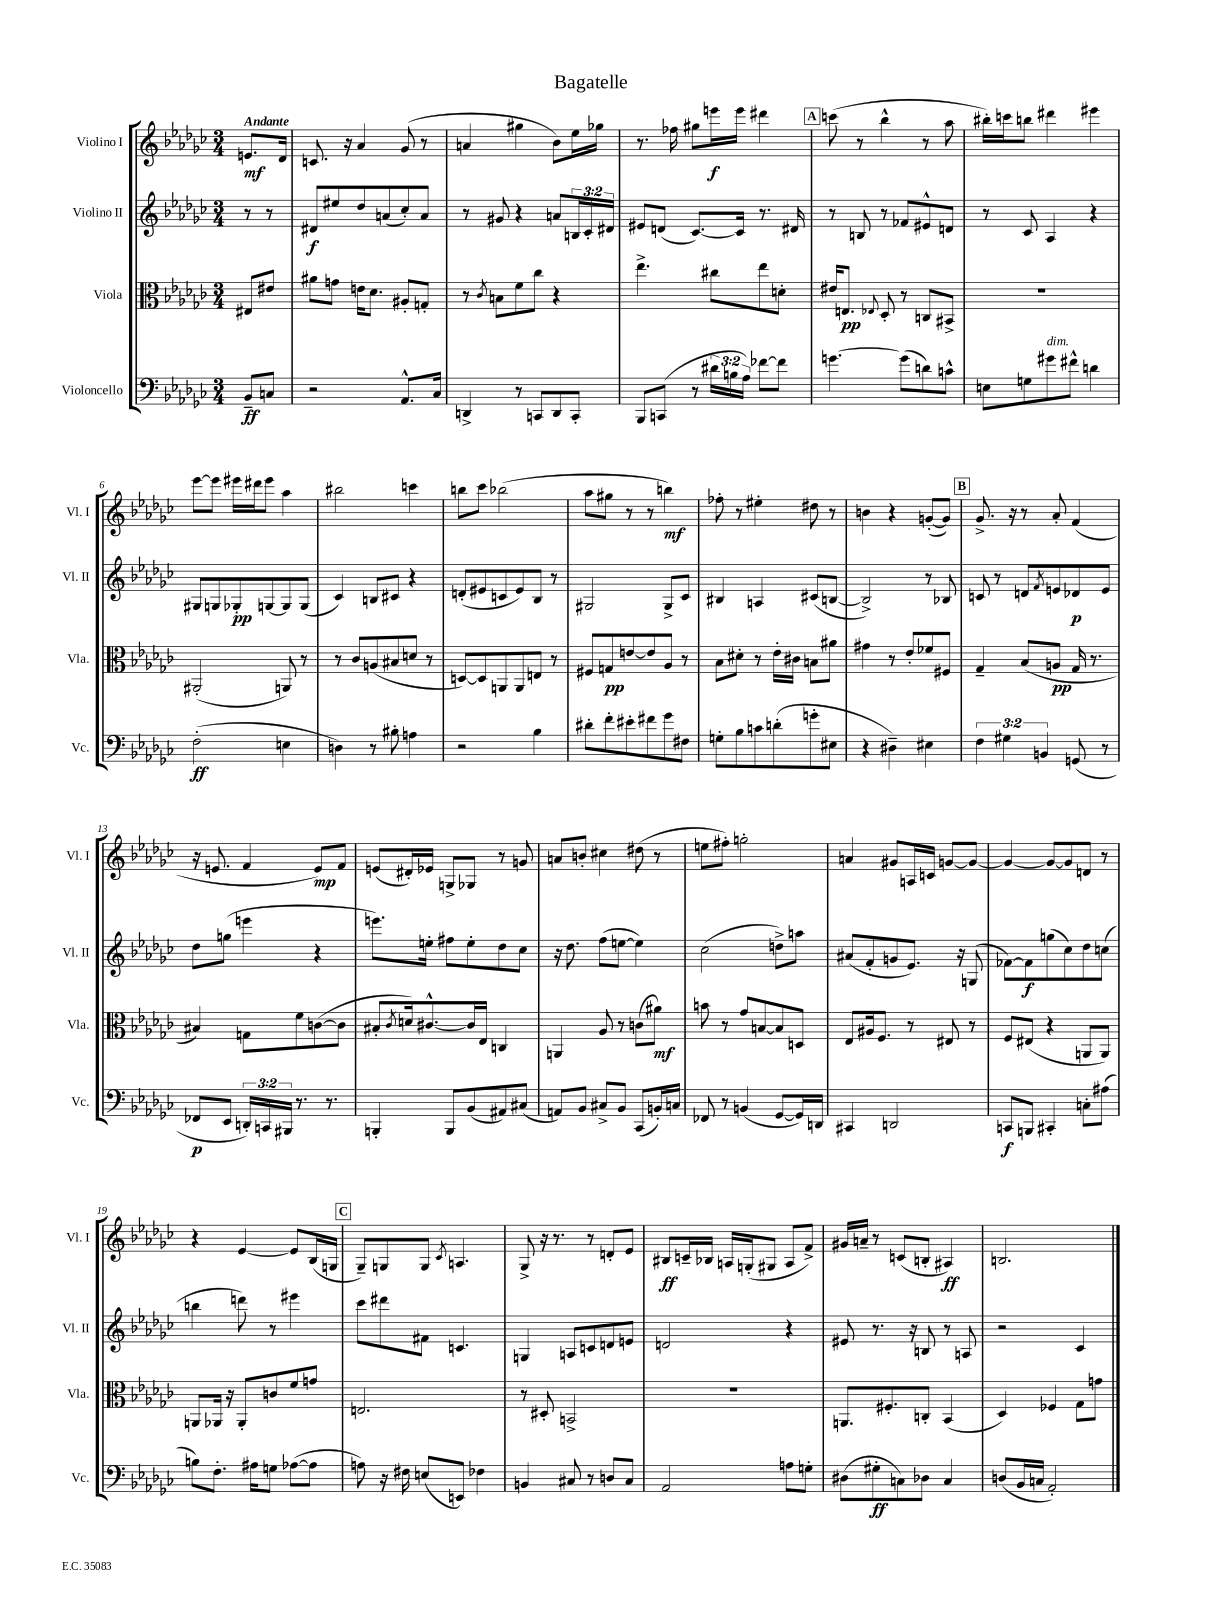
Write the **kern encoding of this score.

**kern	**dynam	**kern	**dynam	**kern	**dynam	**kern	**dynam
*part4	*part4	*part3	*part3	*part2	*part2	*part1	*part1
*staff4	*staff4	*staff3	*staff3	*staff2	*staff2	*staff1	*staff1
*I"Violoncello	*	*I"Viola	*	*I"Violino II	*	*I"Violino I	*
*I'Vc.	*	*I'Vla.	*	*I'Vl. II	*	*I'Vl. I	*
*clefF4	*	*clefC3	*	*clefG2	*	*clefG2	*
*k[b-e-a-d-g-c-]	*	*k[b-e-a-d-g-c-]	*	*k[b-e-a-d-g-c-]	*	*k[b-e-a-d-g-c-]	*
*M3/4	*	*M3/4	*	*M3/4	*	*M3/4	*
=	=	=	=	=	=	=	=
!	!	!	!	!	!	!LO:TX:a:B:t=Andante	!
8BB-~/L	ff	8E#X/L	.	8r	.	8.en/L	mf
8Cn/J	.	8e#X/J	.	8r	.	.	.
.	.	.	.	.	.	16d-/Jk	.
=1	=1	=1	=1	=1	=1	=1	=1
2r	.	8a#X\L	.	8d#X/L	f	8.cn/	.
.	.	8gn\J	.	8ee#X/	.	.	.
.	.	.	.	.	.	16r	.
.	.	16en\KL	.	8dd-/	.	4a-/	.
.	.	8.d-\J	.	.	.	.	.
.	.	.	.	(8an/	.	.	.
8.AA-^^/L	.	8A#X'/L	.	8cc-'/)	.	(8g-/	.
.	.	8Gn'/J	.	8a/J	.	8r	.
16C-/Jk	.	.	.	.	.	.	.
=2	=2	=2	=2	=2	=2	=2	=2
4DDn^/	.	8r	.	8r	.	4an/	.
.	.	8qc-/	.	.	.	.	.
.	.	8Bn\L	.	8g#X/	.	.	.
8r	.	8f\	.	4r	.	4gg#X\	.
8CCn/L	.	8cc-\J	.	.	.	.	.
8DD/	.	4r	.	8an/L	.	8b-\L)	.
8CC'/J	.	.	.	24Bn/L	.	16ee-\L	.
.	.	.	.	24c-'/	.	.	.
.	.	.	.	.	.	16gg-X\JJ	.
.	.	.	.	24d#X/JJ	.	.	.
=3	=3	=3	=3	=3	=3	=3	=3
8BBB-/L	.	4.ee-^\	.	8e#X/L	.	8.r	.
(8CCn/J	.	.	.	(8dn/J	.	.	.
.	.	.	.	.	.	16ff-X\	.
8r	.	.	.	[8.c-/L)	.	8gg#X\L	.
24d#X\LL	.	8cc#X\L	.	.	.	16eeen\L	f
24Bn\	.	.	.	.	.	.	.
.	.	.	.	16c-/Jk]	.	16eee\JJ	.
24A-\JJ)	.	.	.	.	.	.	.
[8f-X\L	.	8ee-\	.	8.r	.	4ddd#X\	.
8f-\J]	.	8dn'\J	.	.	.	.	.
.	.	.	.	16d#X/	.	.	.
!!LO:REH:place=s1:t=A
=4	=4	=4	=4	=4	=4	=4	=4
[4.gn\	.	16e#X/KL	.	8r	.	(8cccn\	.
.	.	8.En/J	pp	.	.	.	.
.	.	.	.	8Bn/	.	8r	.
.	.	8qqE-X/	.	.	.	.	.
.	.	8D-'/	.	8r	.	4bb-^^\	.
(8g\L]	.	8r	.	8f-X/L	.	.	.
8dn\)	.	8Cn/L	.	8e#X^^/	.	8r	.
8cn^^\J	.	8BB#X^/J	.	8dn/J	.	8aa-\	.
=5	=5	=5	=5	=5	=5	=5	=5
8En\L	.	2.r	.	8r	.	16bb#X'\LL)	.
.	.	.	.	.	.	16cccn\J	.
8Gn\	.	.	.	8c-/	.	8bbn\J	.
!LO:TX:a:i:t=dim.	!	!	!	!	!	!	!
8g#X\	.	.	.	4A-/	.	4ddd#X\	.
8f#X^^\J	.	.	.	.	.	.	.
4dn\	.	.	.	4r	.	4eee#X\	.
!!LO:LB:g=z
=6	=6	=6	=6	=6	=6	=6	=6
(2F'\	ff	(2AA#X'/	.	8G#X/L	.	[8eee-\L	.
.	.	.	.	8Gn/	.	8eee-\J]	.
.	.	.	.	8G-X'/	pp	16eee#X\LL	.
.	.	.	.	.	.	16ddd#X\J	.
.	.	.	.	[8Gn/	.	8eee#\J	.
4En\	.	8AAn/)	.	8G/]	.	4aa-\	.
.	.	8r	.	(8G/J	.	.	.
=7	=7	=7	=7	=7	=7	=7	=7
4Dn\)	.	8r	.	4c-/)	.	2bb#X\	.
.	.	8c-/L	.	.	.	.	.
8r	.	(8An/	.	8Bn/L	.	.	.
8B#X'\	.	8B#X/	.	8c#X/J	.	.	.
4An\	.	8dn/J	.	4r	.	4cccn\	.
.	.	8r	.	.	.	.	.
=8	=8	=8	=8	=8	=8	=8	=8
2r	.	[8Dn/L)	.	(8dn'/L	.	8bbn\L	.
.	.	8D/]	.	8e#X/	.	8ccc-\J	.
.	.	8AAn/	.	8cn/	.	(2bb-X\	.
.	.	8AA/	.	8e#/)	.	.	.
4B-\	.	8En/J	.	8B-/J	.	.	.
.	.	8r	.	8r	.	.	.
=9	=9	=9	=9	=9	=9	=9	=9
8d#X'\L	.	8F#X/L	.	2G#X/	.	8aa-\L	.
8f'\	.	8Gn/	pp	.	.	8gg#X\J	.
8e#X'\	.	[8en/	.	.	.	8r	.
8f#X\	.	8e/]	.	.	.	8r	.
8g-\	.	8A-/J	.	8G#^/L	.	4bbn\)	mf
8F#X\J	.	8r	.	8c-/J	.	.	.
=10	=10	=10	=10	=10	=10	=10	=10
8Gn'\L	.	8B-\L	.	4B#X/	.	8ff-X'\	.
8B-\	.	8d#X'\J	.	.	.	8r	.
8cn\	.	8r	.	4An/	.	4ee#X'\	.
(8dn'\	.	16e-'\LL	.	.	.	.	.
.	.	16c#X\JJ	.	.	.	.	.
8gn'\	.	8Bn\L	.	(8c#X/L	.	8dd#X\	.
8E#X\J	.	8a#X\J	.	[8Bn/J	.	8r	.
=11	=11	=11	=11	=11	=11	=11	=11
4r	.	4g#X\	.	2B^/])	.	4bn\	.
4D#X~\)	.	8r	.	.	.	4r	.
.	.	8e-'/L	.	.	.	.	.
4E#X\	.	8f-X/	.	8r	.	([8gn'/L	.
.	.	8F#X/J	.	8B-X/	.	8g/J])	.
!!LO:REH:place=s1:t=B
=12	=12	=12	=12	=12	=12	=12	=12
6F\	.	4G-~/	.	8cn/	.	8.g-^/	.
.	.	.	.	8r	.	.	.
6G#X\	.	.	.	.	.	.	.
.	.	.	.	.	.	16r	.
.	.	(8B-/L	.	8dn/L	.	8r	.
6BBn/	.	.	.	.	.	.	.
.	.	.	.	8qf/	.	.	.
.	.	8An/J	pp	8en/	.	8a-'/	.
(8GGn/	.	16G-/	.	8d-X/	p	(4f/	.
.	.	8.r	.	.	.	.	.
8r	.	.	.	8e/J	.	.	.
!!LO:LB:g=z
=13	=13	=13	=13	=13	=13	=13	=13
8FF-X/L	p	4B#X/)	.	8dd-\L	.	16r	.
.	.	.	.	.	.	8.en/	.
8EE-/J	.	.	.	(8ggn\J	.	.	.
24DDn'/LL)	.	8Gn\L	.	4eeen\	.	4f/	.
24CCn/	.	.	.	.	.	.	.
24BBB#X/JJ	.	.	.	.	.	.	.
8.r	.	8f\	.	.	.	.	.
.	.	([8cn\	.	4r	.	8e/L)	mp
8.r	.	.	.	.	.	.	.
.	.	8c\J]	.	.	.	8f/J	.
=14	=14	=14	=14	=14	=14	=14	=14
4BBBn'/	.	8B#X'/L	.	8.eeen\L)	.	(8en/L	.
.	.	8qc-/	.	.	.	.	.
.	.	16dn/k)	.	.	.	16d#X'/L)	.
.	.	[8.c#X^^/	.	16een'\Jk	.	16e-X/JJ	.
8BBB/L	.	.	.	8ff#X\L	.	8Gn^/L	.
(8BB-/	.	16c#/L]	.	8ee'\	.	8G-X/J	.
.	.	16E-/JJ	.	.	.	.	.
8AA#X/)	.	4Cn/	.	8dd-\	.	8r	.
(8C#X/J	.	.	.	8cc-\J	.	8gn/	.
=15	=15	=15	=15	=15	=15	=15	=15
8AAn/L)	.	4AAn/	.	16r	.	8an/L	.
.	.	.	.	8.dd-\	.	.	.
8BB-/J	.	.	.	.	.	8bn'/J	.
8C#X^/L	.	8A-/	.	(8ff\L	.	4cc#X\	.
8BB-/J	.	8r	.	[8een\J	.	.	.
(8CC-/L	.	(8cn\L	.	4ee\])	.	(8dd#X\	.
16BBn'/L)	.	8a#X\J)	mf	.	.	8r	.
16Cn/JJ	.	.	.	.	.	.	.
=16	=16	=16	=16	=16	=16	=16	=16
8FF-X/	.	8bn\	.	(2cc-\	.	8een\L	.
8r	.	8r	.	.	.	8ff#X'\J)	.
(4BBn/	.	8g-/L	.	.	.	2ggn'\	.
.	.	[8Bn/	.	.	.	.	.
[8GG-/L	.	8B/]	.	8ddn^\L)	.	.	.
16GG-/L])	.	8Dn/J	.	8aan\J	.	.	.
16DDn/JJ	.	.	.	.	.	.	.
=17	=17	=17	=17	=17	=17	=17	=17
4CC#X/	.	8E-/L	.	(8a#X/L	.	4an/	.
.	.	16A#X/k	.	8f'/	.	.	.
.	.	8.F/J	.	.	.	.	.
2DDn/	.	.	.	8gn/	.	8g#X/L	.
.	.	8r	.	8.e-/J)	.	16An/L	.
.	.	.	.	.	.	16cn/JJ	.
.	.	8E#X/	.	.	.	[8gn/L	.
.	.	.	.	16r	.	.	.
.	.	8r	.	(8Gn/	.	8g/J_	.
=18	=18	=18	=18	=18	=18	=18	=18
8CCn/L	f	8F/L	.	[8f-X\L)	.	4g/_	.
8BBBn/J	.	(8E#X/J	.	8f-\]	f	.	.
4CC#X'/	.	4r	.	(8ggn\	.	8g/L_	.
.	.	.	.	8cc-\)	.	8g/]	.
8Cn'\L	.	8AAn/L	.	8dd-\	.	8dn/J	.
(8A#X\J	.	8AA/J)	.	(8ccn\J	.	8r	.
!!LO:LB:g=z
=19	=19	=19	=19	=19	=19	=19	=19
8Bn\L)	.	8AAn/L	.	4bbn\	.	4r	.
8.F'\J	.	16AA-X/Jk	.	.	.	.	.
.	.	16r	.	.	.	.	.
.	.	8AA-'/L	.	8dddn\)	.	[4e-/	.
16A#X\KL	.	.	.	.	.	.	.
8Gn\J	.	8cn/	.	8r	.	.	.
([8A-X\L	.	8f/	.	4eee#X\	.	8e-/L]	.
8A-\J]	.	8gn/J	.	.	.	(16B-/L	.
.	.	.	.	.	.	16Gn/JJ	.
!!LO:REH:place=s1:t=C
=20	=20	=20	=20	=20	=20	=20	=20
8An\)	.	2.En/	.	8ccc-\L	.	8G-~/L)	.
16r	.	.	.	8ddd#X\	.	8Gn/	.
16F#X\	.	.	.	.	.	.	.
(8En/L	.	.	.	8f#X\J	.	8G/J	.
.	.	.	.	.	.	8qc-/	.
8EEn/J)	.	.	.	4.cn/	.	4.An/	.
4F-X\	.	.	.	.	.	.	.
=21	=21	=21	=21	=21	=21	=21	=21
4BBn/	.	8r	.	4Gn/	.	8G-^/	.
.	.	8D#X'/	.	.	.	16r	.
.	.	.	.	.	.	8.r	.
8C#X/	.	2BBn^/	.	8An/L	.	.	.
8r	.	.	.	8cn/	.	8r	.
8Dn/L	.	.	.	8dn/	.	8dn'/L	.
8C#/J	.	.	.	8en/J	.	8e-/J	.
=22	=22	=22	=22	=22	=22	=22	=22
2AA-/	.	2.r	.	2dn/	.	8B#X/L	ff
.	.	.	.	.	.	16cn~/L	.
.	.	.	.	.	.	16B-X/JJ	.
.	.	.	.	.	.	16An/LL	.
.	.	.	.	.	.	(16Gn'/J	.
.	.	.	.	.	.	8G#X/J	.
8An\L	.	.	.	4r	.	8A/L	.
8Gn'\J	.	.	.	.	.	8f^/J)	.
=23	=23	=23	=23	=23	=23	=23	=23
(8D#X\L	.	8.AAn/L	.	8e#X/	.	16g#X/LL	.
.	.	.	.	.	.	16an~/JJ	.
8G#X'\	ff	.	.	8.r	.	8r	.
.	.	8.F#X'/	.	.	.	.	.
8Cn\)	.	.	.	.	.	(8cn/L	.
.	.	.	.	16r	.	.	.
8D-X\J	.	8Cn'/J	.	8Bn/	.	8Bn'/J	.
4C/	.	(4BB-/	.	8r	.	4A#X/)	ff
.	.	.	.	8An/	.	.	.
=24	=24	=24	=24	=24	=24	=24	=24
(8Dn/L	.	4D-/)	.	2r	.	2.Bn/	.
16BB-/L	.	.	.	.	.	.	.
16Cn/JJ	.	.	.	.	.	.	.
2AA-'/)	.	4F-X/	.	.	.	.	.
.	.	8G-\L	.	4c-/	.	.	.
.	.	8gn\J	.	.	.	.	.
==	==	==	==	==	==	==	==
*-	*-	*-	*-	*-	*-	*-	*-
